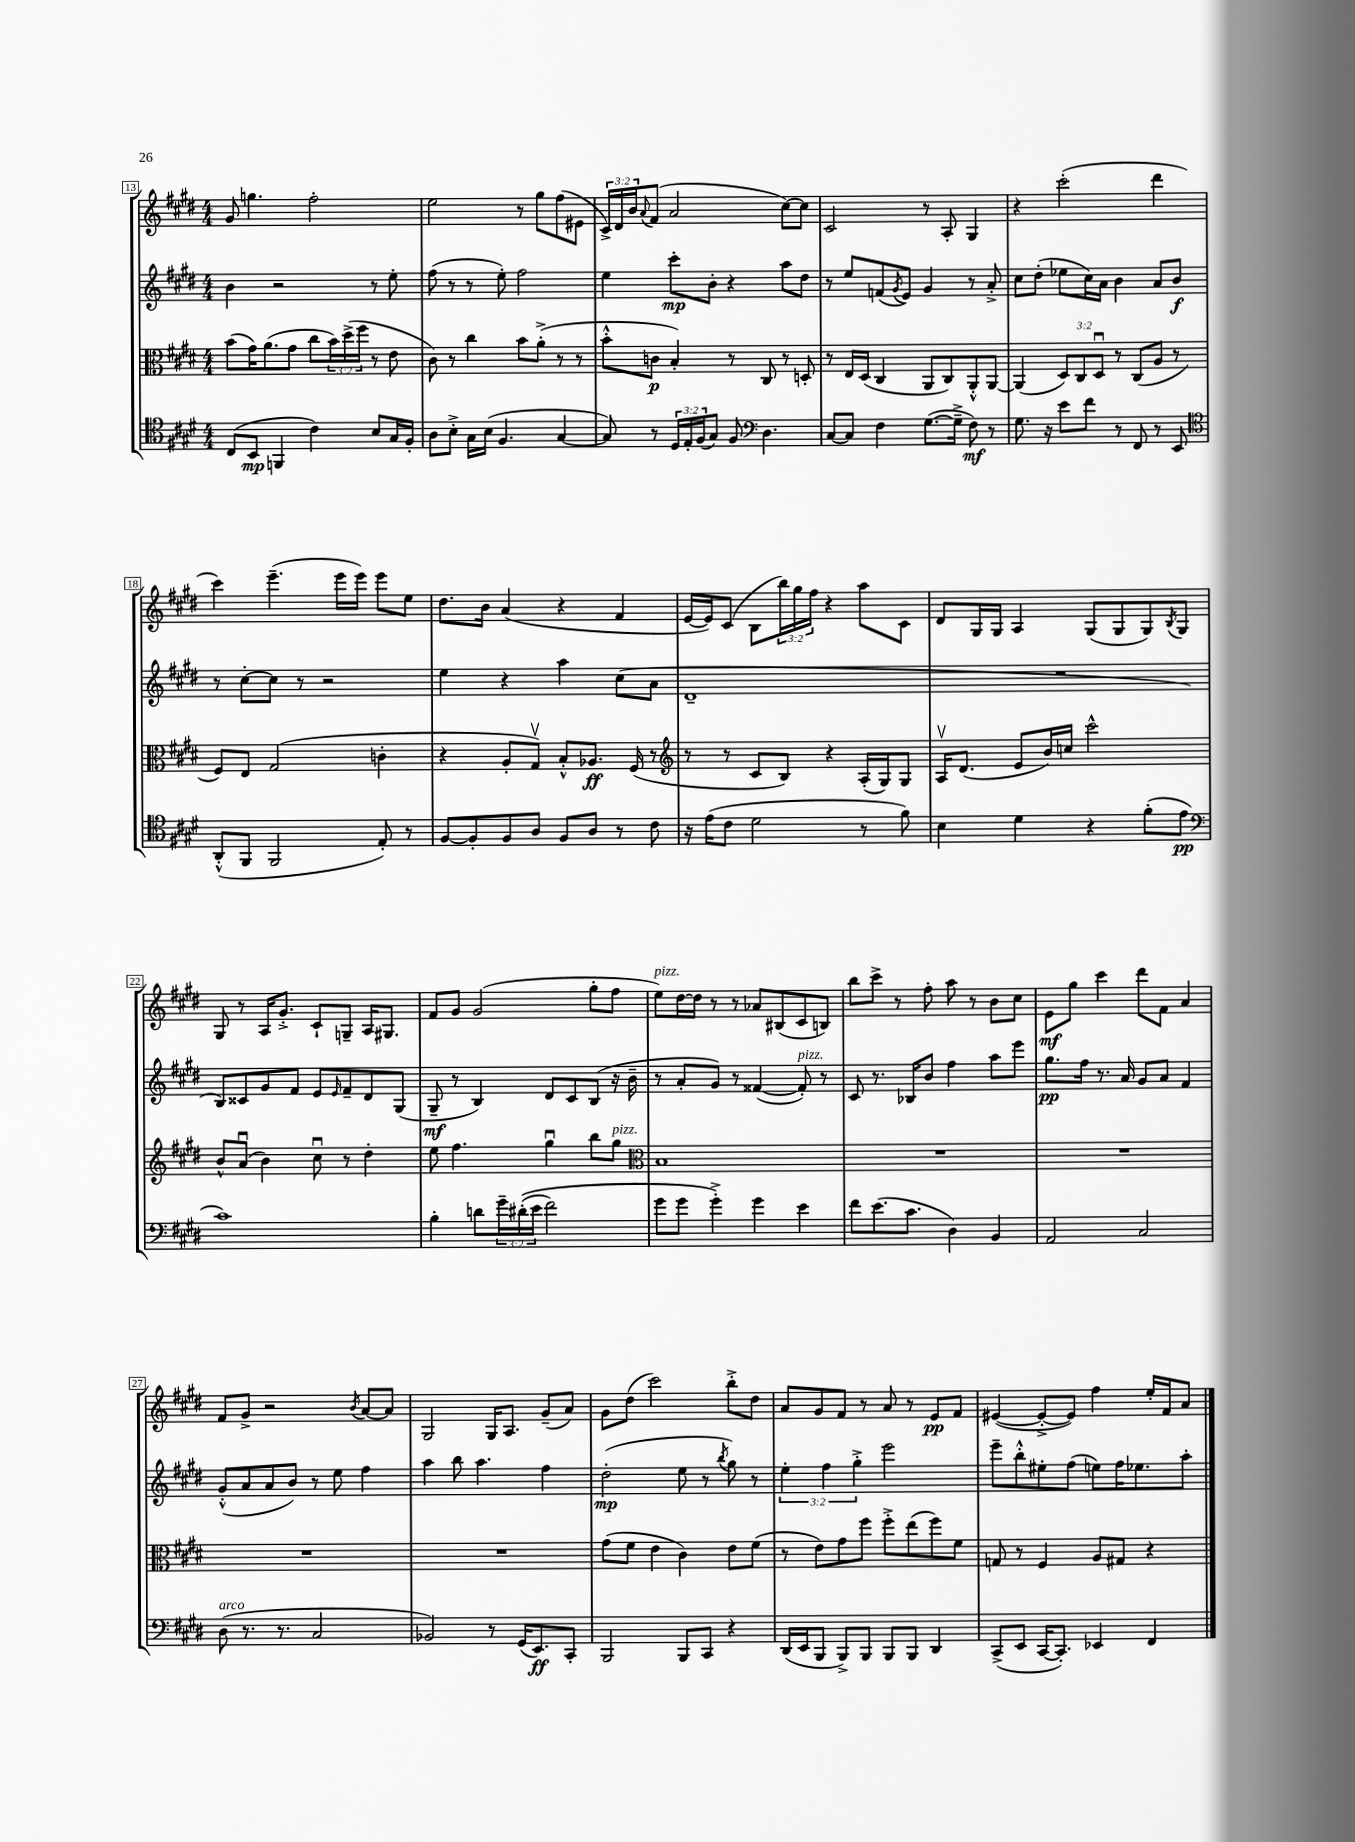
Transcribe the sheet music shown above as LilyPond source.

<<
\new StaffGroup <<
\new Staff = "s0" {
    \clef treble \key e \major \numericTimeSignature \time 4/4 \override Staff.TupletNumber.text = #tuplet-number::calc-fraction-text
    gis'8 g''4. fis''2-. |
    e''2 r8 gis''8 fis''8( eis'8 |
    \tuplet 3/2 { cis'16->) dis'16 b'16 } \appoggiatura { a'8 } fis'8( a'2 cis''8~) cis''8 |
    cis'2 r8 a8-. gis4 |
    r4 cis'''2-.( dis'''4 |
    cis'''4) e'''4.--( e'''16 e'''16) e'''8 e''8 |
    dis''8. b'16 a'4( r4 fis'4 |
    e'16~ e'16) cis'8( b8 \tuplet 3/2 { b''16) gis''16 fis''16 } r4 a''8 cis'8 |
    dis'8 gis16 gis16 a4 gis8( gis8 gis8) \acciaccatura { b8 } gis8 |
    gis8 r8 a16 gis'8.-.-> cis'8-! g8-- a16 gis8. |
    fis'8 gis'8 gis'2( gis''8-. fis''8 |
    e''8^\markup { \italic "pizz." }) dis''16~ dis''16 r8 r8 aes'8 bis8( cis'8 b8) |
    b''8 cis'''8-> r8 fis''8-. a''8 r8 b'8 cis''8 |
    e'8\mf gis''8 cis'''4 dis'''8 fis'8 a'4 |
    fis'8 gis'8-> r2 \acciaccatura { b'8 } a'8~ a'8 |
    gis2 gis16 a8. gis'8--( a'8) |
    gis'8 dis''8( cis'''2) b''8-.-> dis''8 |
    a'8 gis'8 fis'8 r8 a'8 r8 e'8\pp fis'8 |
    eis'4~( eis'8~-.-> eis'8) fis''4 e''16-. fis'16 a'8 \bar "|." |
}
\new Staff = "s1" {
    \clef treble \key e \major \numericTimeSignature \time 4/4 \override Staff.TupletNumber.text = #tuplet-number::calc-fraction-text
    b'4 r2 r8 e''8-. |
    fis''8( r8 r8 e''8-.) fis''2 |
    e''4 cis'''8-.\mp b'8-. r4 a''8 dis''8 |
    r8 e''8 f'8( \acciaccatura { gis'8 } e'8) gis'4 r8 a'8-.-> |
    cis''8 dis''8-.( ees''8 cis''16) a'16 b'4 a'8 b'8\f |
    r8 cis''8~-. cis''8 r8 r2 |
    e''4 r4 a''4 cis''8( a'8 |
    dis'1-- |
    R1 |
    b8) cisis'8 gis'8 fis'8 e'8 \grace { e'16 } fis'8-- dis'8 gis8( |
    gis8--\mf r8 b4) dis'8 cis'8 b8( r16 b'16-- |
    r8 a'8-. gis'8) r8 fisis'4~( fisis'8-.^\markup { \italic "pizz." }) r8 |
    cis'8 r8. bes16 b'8 fis''4 a''8 e'''8 |
    gis''8.\pp fis''16 r8. a'16 gis'8 a'8 fis'4 |
    gis'8-.-^( a'8 a'8 b'8) r8 e''8 fis''4 |
    a''4 b''8 a''4. fis''4 |
    dis''2-.\mp( e''8 r8 \acciaccatura { b''8 } gis''8) r8 |
    \tuplet 3/2 { e''4-. fis''4 gis''4-.-> } e'''2 |
    e'''8-- b''8-.-^ eis''8-. fis''8( e''8) fis''16 ees''8. a''8-. \bar "|." |
}
\new Staff = "s2" {
    \clef alto \key e \major \numericTimeSignature \time 4/4 \override Staff.TupletNumber.text = #tuplet-number::calc-fraction-text
    b'8( gis'16) a'8.( gis'8 cis''8 \tuplet 3/2 { b'16) dis''16->( fis''16 } r8 e'8 |
    cis'8) r8 cis''4 b'8 a'8-.->( r8 r8 |
    b'8-.-^ c'8\p b4-.) r8 cis8 r8 d8-. |
    r8 e16 dis16( cis4 a,8 cis8) a,8-.-^ a,8~ |
    a,4( \tuplet 3/2 { dis8) cis8 dis8\downbow } r8 cis8( a8 r8 |
    fis8) e8 gis2( c'4-. |
    r4 a8-. gis8\upbow) b8-.-^ aes8.\ff fis16( r8 |
    \clef treble r8 r8 cis'8 b8) r4 a16-.( gis16) gis8 |
    a16\upbow dis'8.( e'8 b'16) c''16 cis'''2-^ |
    b'8-^ a'8\downbow( b'4) cis''8\downbow r8 dis''4-. |
    e''8 fis''4. gis''4\downbow b''8 gis''8^\markup { \italic "pizz." } |
    \clef alto b1 |
    R1 |
    R1 |
    R1 |
    R1 |
    gis'8( fis'8 e'4 cis'4) e'8 fis'8( |
    r8 e'8) gis'8 fis''8 fis''8-.-> e''8( fis''8) fis'8 |
    g8 r8 fis4 a8 gis8 r4 \bar "|." |
}
\new Staff = "s3" {
    \clef tenor \key e \major \numericTimeSignature \time 4/4 \override Staff.TupletNumber.text = #tuplet-number::calc-fraction-text
    cis8( b,8\mp f,4 cis'4) b8 gis16 fis16-. |
    a8 b8-.-> gis16 b16( fis4. gis4~ |
    gis8) r8 \tuplet 3/2 { dis16 e16-. fis16( } gis8) fis8 \clef bass dis4. |
    cis8~ cis8 fis4 gis8.~( gis16---> fis8\mf) r8 |
    gis8. r16 e'8 fis'8 r8 fis,8 r8 e,8 |
    \clef tenor a,8-.-^( fis,8 fis,2 e8-.) r8 |
    fis8~ fis8-. fis8 a8 fis8 a8 r8 cis'8 |
    r16 e'16( cis'8 dis'2 r8 fis'8) |
    b4 dis'4 r4 fis'8-.( e'8\pp |
    \clef bass cis'1) |
    b4-. d'8 \tuplet 3/2 { gis'16-- dis'16-.(\( e'16 } fis'2) |
    gis'8 gis'8 gis'4-.->\) gis'4 e'4 |
    fis'8 e'8.( cis'8. dis4) b,4 |
    a,2 cis2 |
    dis8^\markup { \italic "arco" }( r8. r8. cis2 |
    bes,2) r8 gis,16( e,8.\ff) cis,8-. |
    b,,2 b,,8 cis,8 r4 |
    dis,16( e,16 b,,8 b,,8->) b,,8 b,,8 b,,8 dis,4 |
    cis,8->( e,8 cis,16~ cis,8.-.) ees,4 fis,4 \bar "|." |
}
>>
>>
\layout { \context { \Score currentBarNumber = #13 \override BarNumber.stencil = #(make-stencil-boxer 0.1 0.3 ly:text-interface::print) } }
